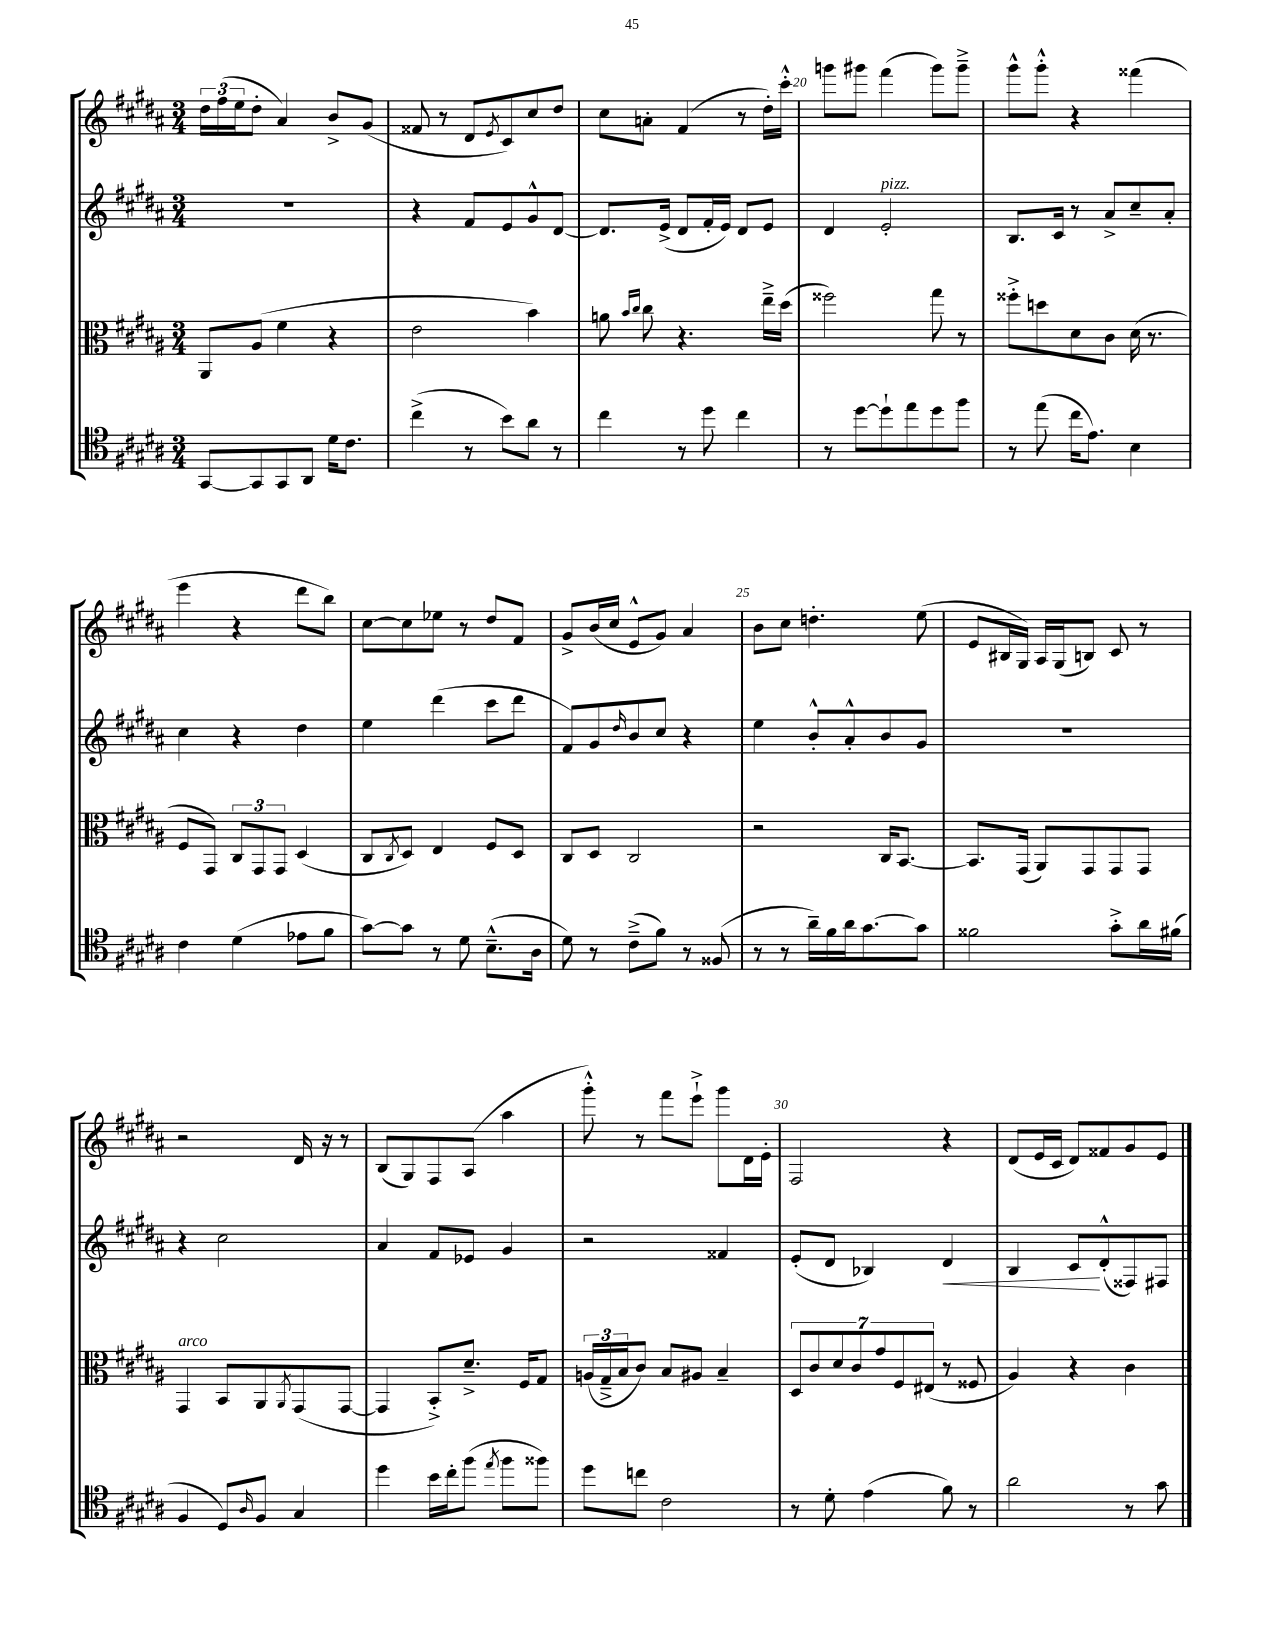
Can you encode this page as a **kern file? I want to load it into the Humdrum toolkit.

**kern	**kern	**kern	**kern
*staff4	*staff3	*staff2	*staff1
*clefC4	*clefC3	*clefG2	*clefG2
*k[f#c#g#d#a#]	*k[f#c#g#d#a#]	*k[f#c#g#d#a#]	*k[f#c#g#d#a#]
*M3/4	*M3/4	*M3/4	*M3/4
[8GG#	8AA#	2.r	24dd#
.	.	.	(24ff#
.	.	.	24ee
8GG#]	(8A#	.	8dd#'
8GG#	4f#	.	4a#)
8AA#	.	.	.
16d#	4r	.	8b^
8.c#	.	.	.
.	.	.	(8g#
=	=	=	=
(4cc#^	2e	4r	8f##
.	.	.	8r
8r	.	8f#	8d#
.	.	.	8qe
8b)	.	8e	8c#)
8a#	4b)	8g#^^	8cc#
8r	.	[8d#	8dd#
=	=	=	=
4cc#	8a	8.d#]	8cc#
.	16qqb	.	.
.	16qqcc#	.	.
.	8cc#	.	8a'
.	.	(16e^	.
8r	4.r	8d#	(4f#
8dd#	.	16f#'	.
.	.	16e)	.
4cc#	.	8d#	8r
.	16ee~^	8e	16dd#')
.	(16dd#	.	16ccc#'^^
=	=	=	=
8r	2ff##)	4d#	8ggg
[8dd#	.	.	8ggg#
8dd#`]	.	2e'	(4fff#
8ee	.	.	.
8dd#	8gg#	.	8ggg#)
8ff#	8r	.	8ggg#~^
=	=	=	=
8r	8ff##'^	8.B	8ggg#^^
(8ee	8dd	.	8ggg#'^^
.	.	16c#	.
16cc#	8d#	8r	4r
8.e)	.	.	.
.	8c#	8a#^	.
4B	(16d#	8cc#~	(4fff##
.	8.r	.	.
.	.	8a#'	.
=	=	=	=
4c#	8F#	4cc#	4eee
.	8GG#)	.	.
(4d#	12C#	4r	4r
.	12GG#	.	.
.	12GG#	.	.
8e-	(4D#	4dd#	8ddd#
8f#	.	.	8bb)
=	=	=	=
[8g#)	8C#	4ee	[8cc#
.	8qC#	.	.
8g#]	8D#)	.	8cc#]
8r	4E	(4ddd#	8ee-
8d#	.	.	8r
(8.B~^^	8F#	8ccc#	8dd#
.	8D#	8ddd#	8f#
16A#	.	.	.
=	=	=	=
8d#)	8C#	8f#)	8g#^
8r	8D#	8g#	(16b
.	.	.	16cc#
.	.	16qqdd#	.
(8c#~^	2C#	8b	8e^^
8f#)	.	8cc#	8g#)
8r	.	4r	4a#
(8F##	.	.	.
=	=	=	=
8r	2r	4ee	8b
8r	.	.	8cc#
16a#~)	.	8b'^^	4.dd'
16f#	.	.	.
16a#	.	8a#'^^	.
[8.g#	.	.	.
.	16C#	8b	.
.	[8.BB	.	.
8g#]	.	8g#	(8ee
=	=	=	=
2f##	8.BB]	2.r	8e
.	.	.	16B#
.	(16GG#	.	16G#)
.	8AA#)	.	16A#
.	.	.	(16G#
.	8GG#	.	8B)
8g#'^	8GG#	.	8c#
16a#	8GG#	.	8r
(16f#	.	.	.
=	=	=	=
4F#	4GG#	4r	2r
8D#)	8BB	2cc#	.
16qqA#	.	.	.
8F#	8AA#	.	.
.	8qAA#	.	.
4G#	(8GG#	.	16d#
.	.	.	16r
.	[8GG#	.	8r
=	=	=	=
4dd#	4GG#]	4a#	(8B
.	.	.	8G#)
16b	8BB'^)	8f#	8F#
16cc#'	.	.	.
(8ff#	8.d#~^	8e-	(8A#
8qee	.	.	.
8ff#	.	4g#	4aa#
.	16F#	.	.
8ff##)	8G#	.	.
=	=	=	=
8dd#	(24A	2r	8ggg#'^^)
.	24G#~^	.	.
.	24B	.	.
8cc	8c#)	.	8r
2c#	8B	.	8fff#
.	8A#	.	8eee`^
.	4B~	4f##	8ggg#
.	.	.	16d#
.	.	.	16e'
=	=	=	=
8r	14D#	(8e'	2F#
.	14c#	.	.
8d#'	.	8d#	.
.	14d#	.	.
.	14c#	.	.
(4e	.	4B-)	.
.	14g#	.	.
.	14F#	.	.
.	(14E#	.	.
8f#)	8r	4d#	4r
8r	8F##	.	.
=	=	=	=
2a#	4A#)	4B	(8d#
.	.	.	16e
.	.	.	16c#
.	4r	8c#	8d#)
.	.	(8d#'^^	8f##
8r	4c#	8F##)	8g#
8g#	.	8F#	8e
==	==	==	==
*-	*-	*-	*-
